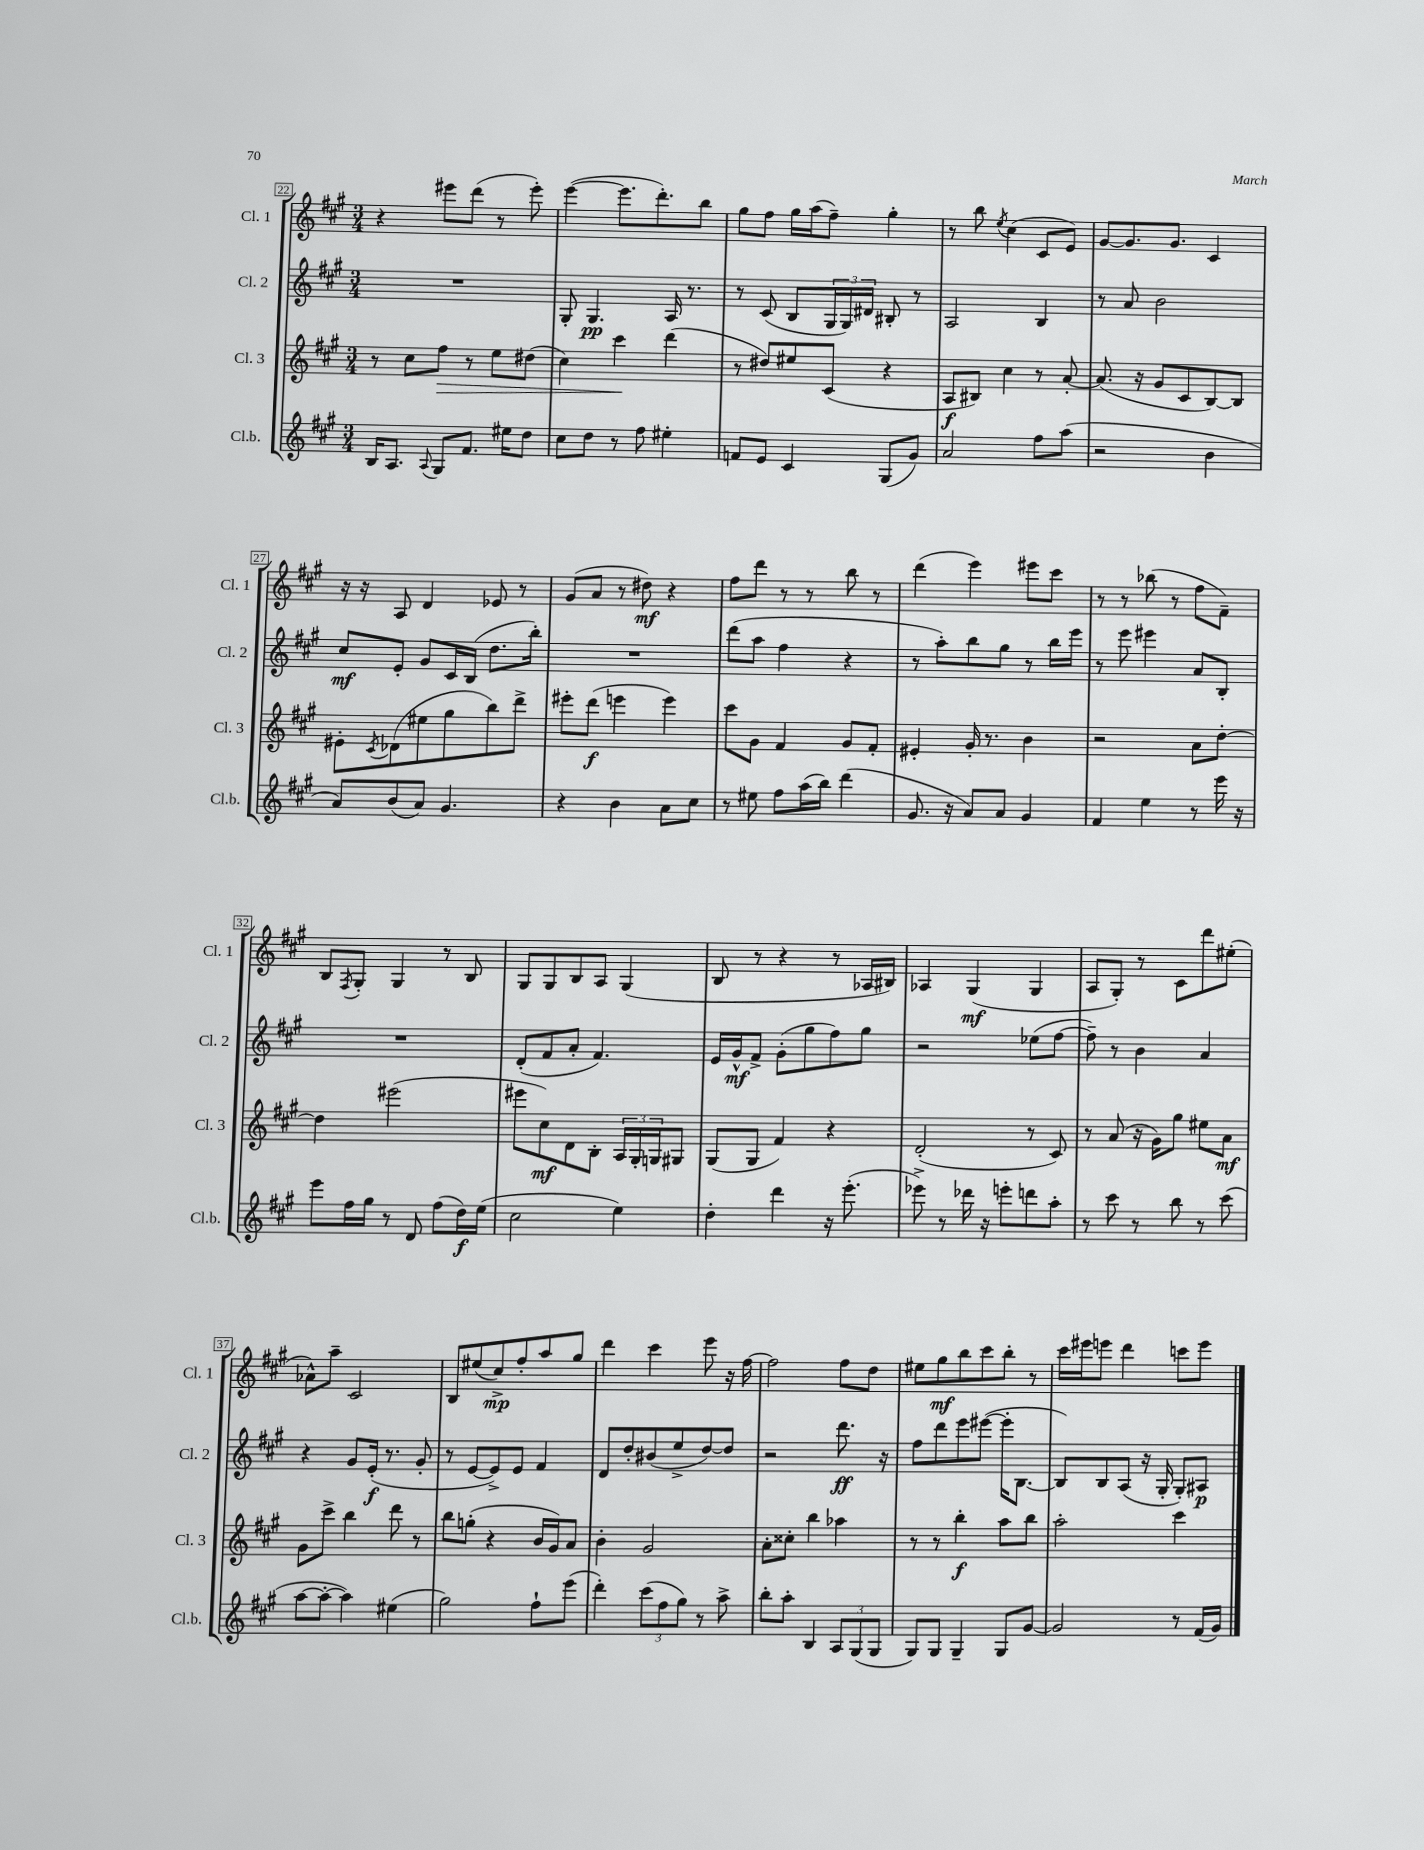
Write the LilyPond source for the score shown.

<<
\new StaffGroup <<
\new Staff = "s0" \with { instrumentName = "Cl. 1" shortInstrumentName = "Cl. 1" } {
    \clef treble \key a \major \numericTimeSignature \time 3/4
    r4 eis'''8 d'''8( r8 eis'''8-.) |
    e'''4~( e'''8. d'''8.-.) b''8 |
    gis''8 fis''8 gis''16 a''16( fis''8--) gis''4-. |
    r8 b''8 \acciaccatura { e''8 } cis''4( cis'8 e'8) |
    gis'8~ gis'8. gis'8. cis'4 |
    r16 r16 a8 d'4 ees'8 r8 |
    gis'8( a'8 r8 dis''8\mf) r4 |
    fis''8 d'''8 r8 r8 b''8 r8 |
    d'''4( e'''4) eis'''8 cis'''8 |
    r8 r8 bes''8( r8 fis''8 fis'8--) |
    b8 \acciaccatura { fis8 } gis8-. gis4 r8 b8 |
    gis8 gis8 b8 a8 gis4( |
    b8 r8 r4 r8 aes16 bis16) |
    aes4 gis4\mf( gis4 |
    a8 gis8-.) r8 cis'8 d'''8 eis''8-.( |
    aes'8-^) a''8-- cis'2 |
    b8 eis''8( cis''8->\mp) fis''8-. a''8 gis''8 |
    d'''4 cis'''4 e'''8 r16 fis''16~ |
    fis''2 fis''8 d''8 |
    eis''8 gis''8\mf b''8 cis'''8 b''8-. r8 |
    cis'''16 eis'''16 e'''8 d'''4 c'''8 e'''8 \bar "|." |
}
\new Staff = "s1" \with { instrumentName = "Cl. 2" shortInstrumentName = "Cl. 2" } {
    \clef treble \key a \major \numericTimeSignature \time 3/4
    R2. |
    gis8-. gis4.\pp a16 r8. |
    r8 cis'8( b8 \tuplet 3/2 { gis16 gis16) dis'16 } bis8-. r8 |
    a2 b4 |
    r8 a'8 b'2 |
    cis''8\mf e'8-. gis'8 cis'16 b16( d''8. b''16-.) |
    R2. |
    d'''8( a''8 fis''4 r4 |
    r8 a''8-.) b''8 gis''8 r8 b''16 e'''16 |
    r8 e'''8 eis'''4 a'8 b8-. |
    R2. |
    d'8-.( fis'8 a'8-. fis'4.) |
    e'16 gis'16-^\mf fis'8-> gis'8-.( gis''8 fis''8) gis''8 |
    r2 ees''8( fis''8~ |
    fis''8--) r8 b'4 a'4 |
    r4 gis'8 e'16-.\f( r8. gis'8-. |
    r8 e'8~ e'8->) e'8 fis'4 |
    d'8 d''8-. bis'8( e''8-> d''8~) d''8 |
    r2 d'''8.\ff r16 |
    fis''8 d'''8 e'''8 eis'''8~( eis'''16-. b8.~ |
    b8) b8 a8( r16 gis16-. gis8-.) ais8\p \bar "|." |
}
\new Staff = "s2" \with { instrumentName = "Cl. 3" shortInstrumentName = "Cl. 3" } {
    \clef treble \key a \major \numericTimeSignature \time 3/4
    r8 cis''8 fis''8\> r8 e''8 dis''8( |
    cis''4) cis'''4\! d'''4( |
    r8 dis''8) eis''8 cis'8( r4 |
    a8\f bis8) cis''4 r8 a'8~-. |
    a'8.( r16 gis'8 cis'8 b8~) b8 |
    eis'8-. \acciaccatura { cis'8 } des'8( eis''8 gis''8 b''8) d'''8-> |
    eis'''8-. d'''8\f( e'''4 e'''4) |
    cis'''8 gis'8 fis'4 gis'8 fis'8-. |
    eis'4-. gis'16-. r8. b'4 |
    r2 a'8 d''8~-. |
    d''4 eis'''2( |
    eis'''8 cis''8\mf) d'8 b8-. \tuplet 3/2 { a16 gis16-. g16 } gis8 |
    gis8( gis8 fis'4) r4 |
    d'2-.( r8 cis'8) |
    r8 a'8( r16 gis'16) gis''8 eis''8 a'8\mf |
    gis'8 cis'''8-> b''4 d'''8 r8 |
    b''8 g''8-.( r4 b'16 gis'16) a'8 |
    b'4-. gis'2 |
    a'8-. cisis''8-. b''4 aes''4 |
    r8 r8 b''4-.\f a''8 b''8 |
    a''2-. cis'''4 \bar "|." |
}
\new Staff = "s3" \with { instrumentName = "Cl.b." shortInstrumentName = "Cl.b." } {
    \clef treble \key a \major \numericTimeSignature \time 3/4
    b16 a8. \appoggiatura { a8 } gis8 fis'8. eis''16 d''8 |
    cis''8 d''8 r8 fis''8 eis''4-. |
    f'8 e'8 cis'4 gis8( gis'8) |
    a'2 fis''8 a''8( |
    r2 b'4 |
    a'8) b'8( a'8) gis'4. |
    r4 b'4 a'8 cis''8 |
    r8 eis''8 fis''8 a''16( b''16) d'''4( |
    gis'8. r16 a'8) a'8 gis'4 |
    fis'4 e''4 r8 e'''16 r16 |
    e'''8 fis''16 gis''16 r8 d'8 fis''8( d''16\f) e''16( |
    cis''2 e''4) |
    d''4-. d'''4 r16 e'''8.-.( |
    ees'''8->) r8 des'''16 r16 e'''8-. d'''8 a''8-. |
    r8 cis'''8 r8 b''8 r8 cis'''8( |
    a''8~ a''8~-. a''4) eis''4( |
    gis''2) fis''8-! e'''8( |
    d'''4-.) \tuplet 3/2 { cis'''8( fis''8 gis''8) } r8 a''8-> |
    b''8-. a''8-. b4 \tuplet 3/2 { a8 gis8( gis8 } |
    gis8) gis8 gis4-- gis8 gis'8~ |
    gis'2 r8 fis'16( gis'16) \bar "|." |
}
>>
>>
\layout { \context { \Score currentBarNumber = #22 \override BarNumber.stencil = #(make-stencil-boxer 0.1 0.3 ly:text-interface::print) } }
